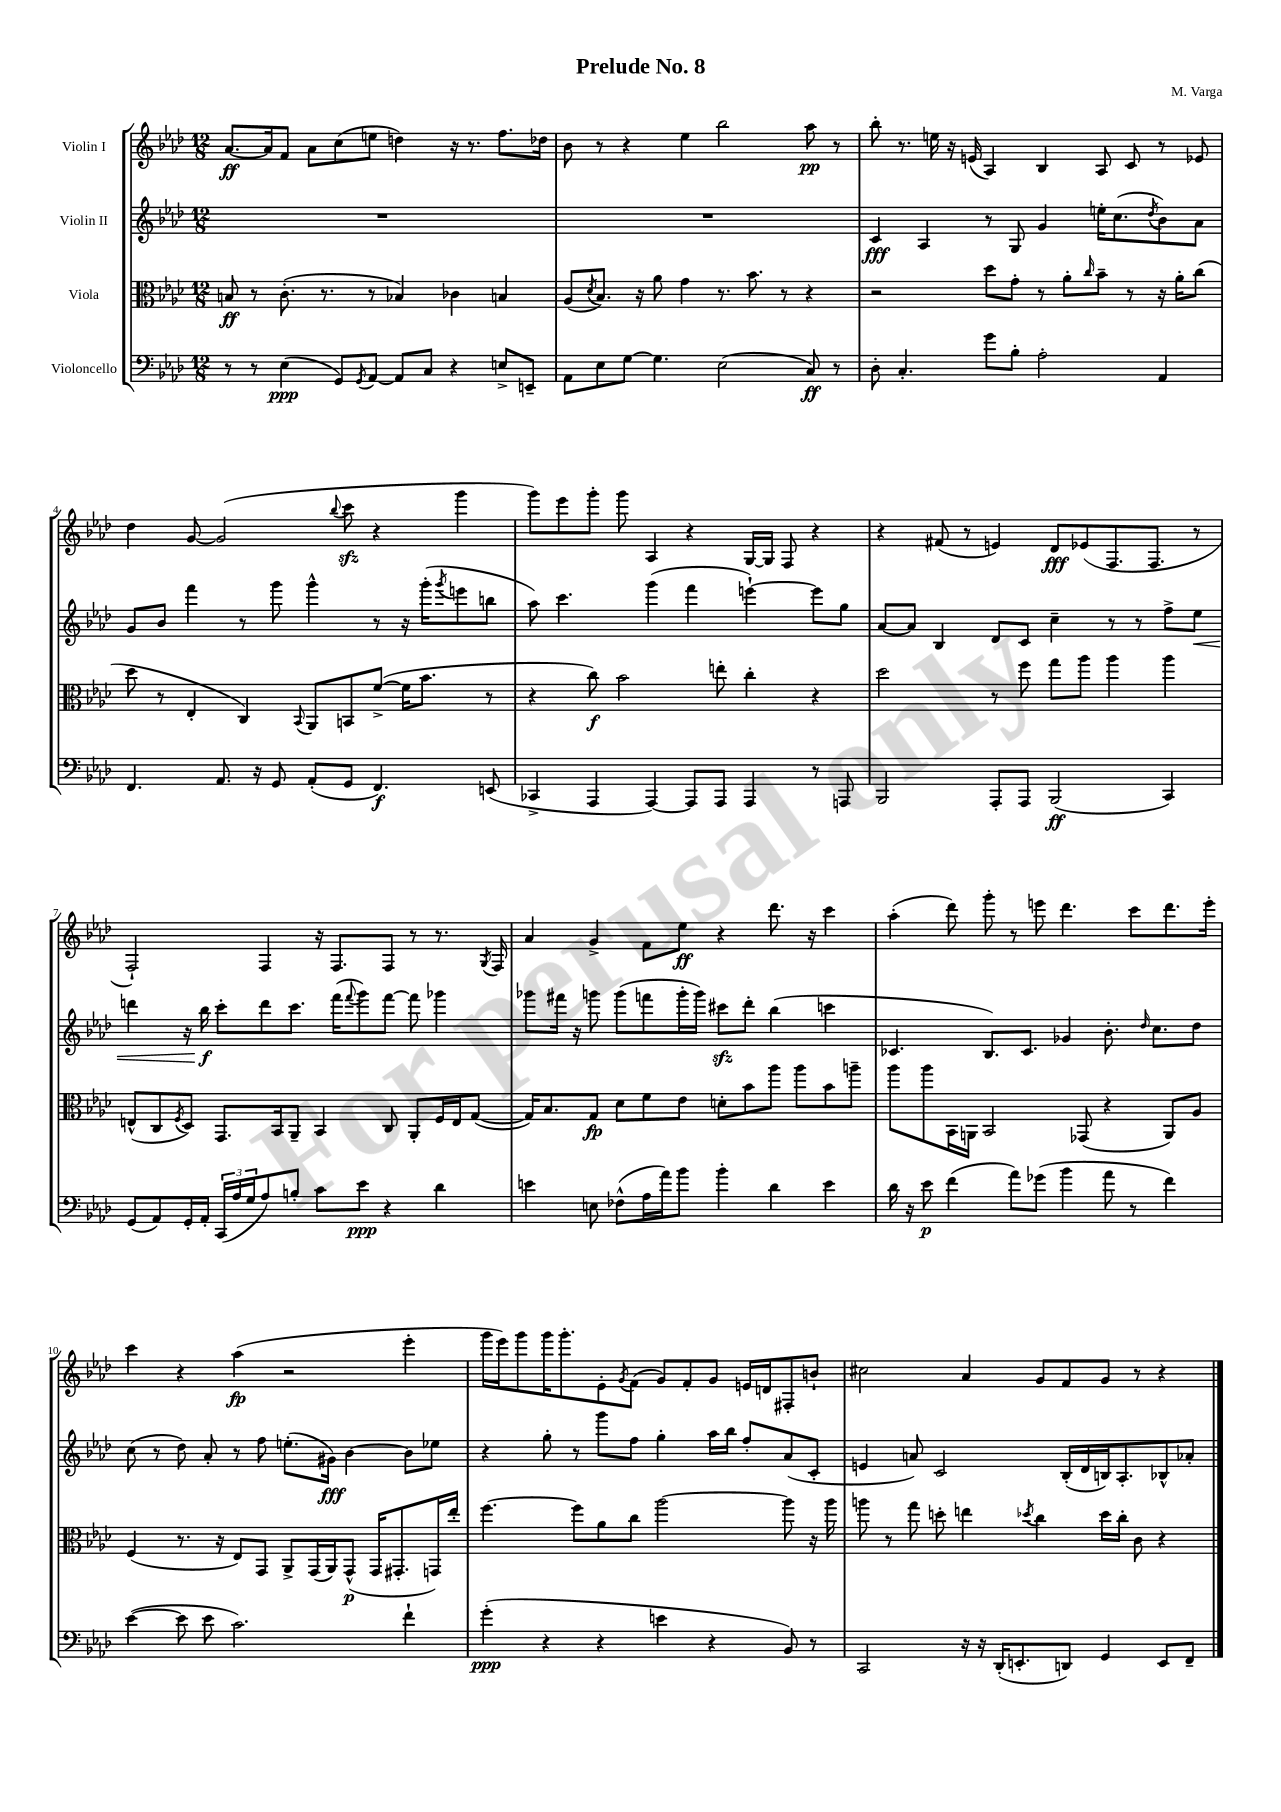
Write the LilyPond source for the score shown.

\header { title = "Prelude No. 8" composer = "M. Varga" }
<<
\new StaffGroup <<
\new Staff = "s0" \with { instrumentName = "Violin I" } {
    \clef treble \key aes \major \numericTimeSignature \time 12/8
    aes'8.~\ff aes'16 f'8 aes'8 c''8( e''8 d''4) r16 r8. f''8. des''16 |
    bes'8 r8 r4 ees''4 bes''2 aes''8\pp r8 |
    bes''8-. r8. e''16 r16 e'16( aes4) bes4 aes8 c'8 r8 ees'8 |
    des''4 g'8~ g'2( \appoggiatura { bes''8 } c'''8\sfz r4 g'''4 |
    g'''8) ees'''8 g'''8-. g'''8 aes4 r4 g16~ g16 f8 r4 |
    r4 fis'8( r8 e'4) des'8\fff ees'8( f8. f8. r8 |
    f2-!) f4 r16 f8. f8 r8 r8. \acciaccatura { g8 } f16 |
    aes'4 g'4-> f'8 ees''8\ff r4 des'''8. r16 c'''4 |
    aes''4-.( des'''8) g'''8-. r8 e'''8 des'''4. c'''8 des'''8. e'''16-. |
    c'''4 r4 aes''4\fp( r2 ees'''4-. |
    g'''16 ees'''16) g'''8 g'''16 g'''8.-. ees'8-. \acciaccatura { g'8 } f'8( g'8) f'8-. g'8 e'16 d'16 fis8-. b'8-! |
    cis''2 aes'4 g'8 f'8 g'8 r8 r4 \bar "|." |
}
\new Staff = "s1" \with { instrumentName = "Violin II" } {
    \clef treble \key aes \major \numericTimeSignature \time 12/8
    R1. |
    R1. |
    c'4\fff aes4 r8 g8 g'4 e''16-. c''8.( \acciaccatura { des''8 } bes'8) aes'8 |
    g'8 bes'8 f'''4 r8 g'''8 g'''4-^ r8 r16 g'''16-.( \acciaccatura { g'''8 } e'''8 b''8 |
    aes''8) c'''4. g'''4( f'''4 e'''4~-!) e'''8 g''8 |
    aes'8~ aes'8 bes4 des'8 c'8 c''4-- r8 r8 f''8-> ees''8\< |
    d'''4 r16 bes''16\f\! c'''8-. d'''8 c'''8. f'''16( \appoggiatura { f'''8 } g'''8) f'''8~ f'''8 ges'''4 |
    ges'''8 fis'''16 r16 g'''8 g'''8( f'''8 g'''16-. g'''16) cis'''8\sfz des'''8-. bes''4( c'''4 |
    ces'4. bes8.) ces'8. ges'4 bes'8.-. \grace { des''16 } c''8. des''8 |
    c''8( r8 des''8) aes'8-. r8 f''8 e''8.-.( gis'16\fff) bes'4~ bes'8 ees''8 |
    r4 g''8-. r8 g'''8 f''8 g''4-. aes''16 bes''16 f''8-. aes'8( c'8-. |
    e'4 a'8) c'2 bes16-.( des'16 b16) aes8.-. bes8-^ aes'8-. \bar "|." |
}
\new Staff = "s2" \with { instrumentName = "Viola" } {
    \clef alto \key aes \major \numericTimeSignature \time 12/8
    b8\ff r8 c'8.-.( r8. r8 bes4) ces'4 b4 |
    aes8( \acciaccatura { des'8 } bes8.) r16 aes'8 g'4 r8. bes'8. r8 r4 |
    r2 des''8 g'8-. r8 aes'8-. \grace { c''16 } bes'8-- r8 r16 aes'16-. c''8( |
    des''8 r8 ees4-. c4) \appoggiatura { bes,8 } aes,8 b,8 f'8~->( f'16 bes'8. r8 |
    r4 c''8\f) bes'2 e''8-. c''4-. r4 |
    des''2 r8 f''8 g''8 aes''8 aes''4 aes''4 |
    e8-^( c8 \acciaccatura { f8 } des8) g,8. bes,16 aes,8-- bes,4 c8 aes,8-. f16 e16 g8~( |
    g16) bes8. g8\fp des'8 f'8 ees'8 d'8-. bes'8 aes''8 aes''8 bes'8 a''8-- |
    aes''8 aes''8 bes,16 a,16 bes,2 ges,8( r4 a,8) aes8 |
    f4( r8. r16 ees8) g,8 aes,8-> g,16( aes,16) g,8-^\p( g,16 gis,8.-. g,16) ees''16-. |
    f''4.~ f''8 aes'8 c''8 aes''2~ aes''8 r16 aes''16 |
    a''8 r8 g''8 d''8-. e''4 \acciaccatura { des''8 } c''4 des''16 c''16-. c'8 r4 \bar "|." |
}
\new Staff = "s3" \with { instrumentName = "Violoncello" } {
    \clef bass \key aes \major \numericTimeSignature \time 12/8
    r8 r8 ees4\ppp( g,8) \acciaccatura { g,8 } aes,8~ aes,8 c8 r4 e8-> e,8-- |
    aes,8 ees8 g8~ g4. ees2( c8\ff) r8 |
    des8-. c4.-. g'8 bes8-. aes2-. aes,4 |
    f,4. aes,8. r16 g,8 aes,8-.( g,8 f,4.\f) e,8( |
    ces,4-> aes,,4 aes,,4~) aes,,8 aes,,8 aes,,4 r8 a,,8 |
    bes,,2 aes,,8-. aes,,8 bes,,2\ff( c,4) |
    g,8( aes,8) g,16-. aes,16-. \tuplet 3/2 { c,16( aes16 g16 } aes8) b8-. c'8 ees'8\ppp r4 des'4 |
    e'4 e8 fes8-^( aes16 aes'16) bes'8 bes'4-. des'4 e'4 |
    des'16 r16 ees'8\p f'4( aes'8) ges'8( bes'4 aes'8 r8 f'4) |
    ees'4~( ees'8 ees'8 c'2.) f'4-! |
    g'4-.\ppp( r4 r4 e'4 r4 bes,8) r8 |
    c,2 r16 r16 des,16-.( e,8.-. d,8) g,4 e,8 f,8-- \bar "|." |
}
>>
>>
